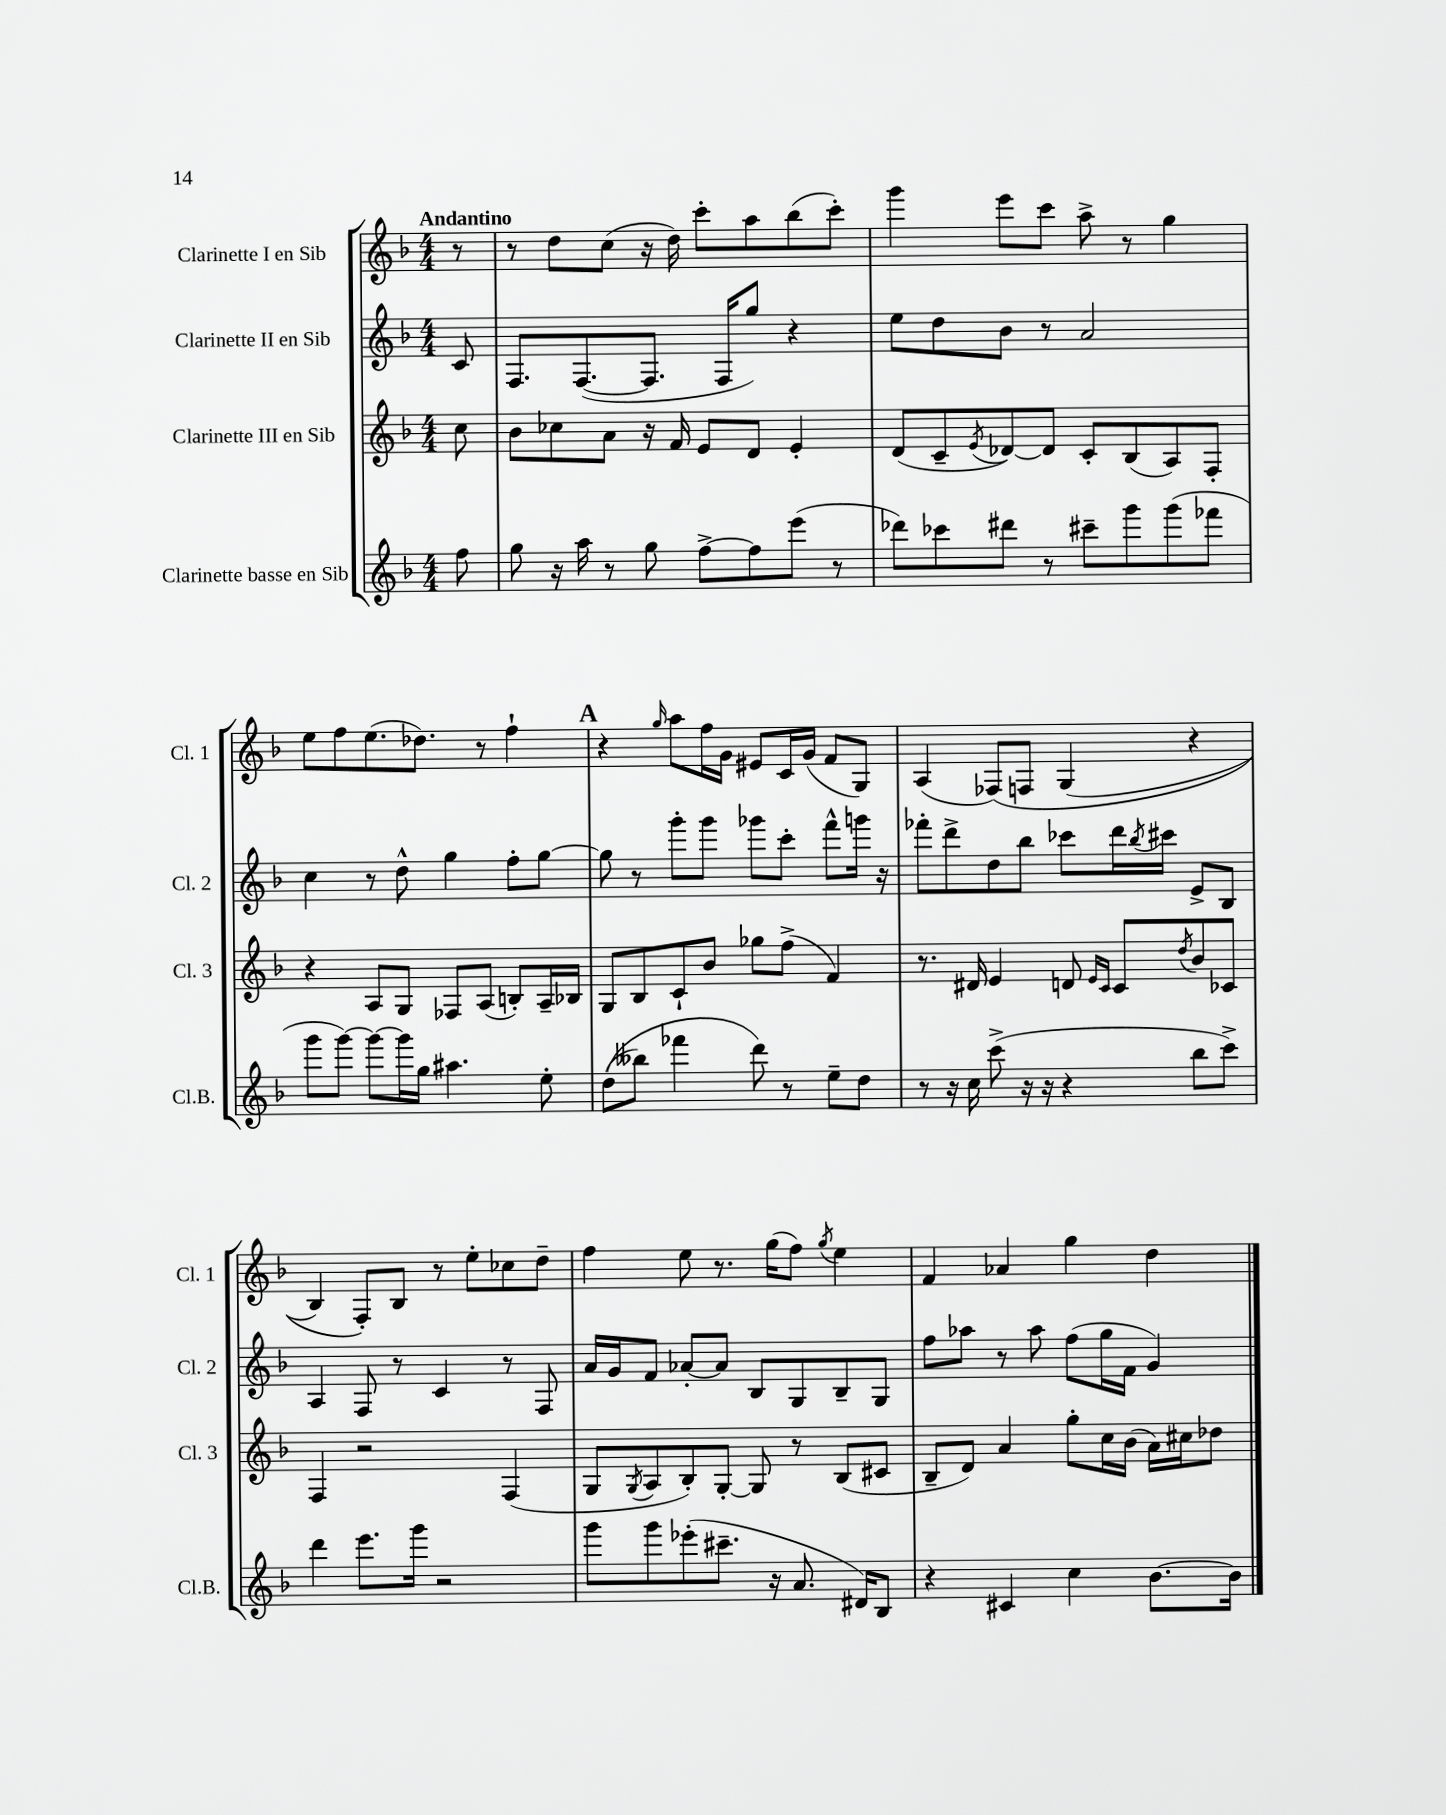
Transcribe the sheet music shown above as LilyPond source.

<<
\new StaffGroup <<
\new Staff = "s0" \with { instrumentName = "Clarinette I en Sib" shortInstrumentName = "Cl. 1" } {
    \clef treble \key f \major \numericTimeSignature \time 4/4 \partial 8 \tempo "Andantino"
    r8 |
    r8 d''8 c''8( r16 d''16) c'''8-. a''8 bes''8( c'''8-.) |
    g'''4 e'''8 c'''8 a''8-> r8 g''4 |
    e''8 f''8 e''8.( des''8.) r8 f''4-! |
    \mark \markup { \bold "A" } r4 \grace { g''16 } a''8 f''16 g'16 eis'8 c'16 g'16( f'8 g8) |
    a4( fes8)\( f8 g4( r4 |
    bes4) f8-.\) bes8 r8 e''8-. ces''8 d''8-- |
    f''4 e''8 r8. g''16( f''8) \acciaccatura { g''8 } e''4 |
    f'4 aes'4 g''4 d''4 \bar "|." |
}
\new Staff = "s1" \with { instrumentName = "Clarinette II en Sib" shortInstrumentName = "Cl. 2" } {
    \clef treble \key f \major \numericTimeSignature \time 4/4 \partial 8
    c'8 |
    f8. f8.~( f8. f16 g''8) r4 |
    e''8 d''8 bes'8 r8 a'2 |
    c''4 r8 d''8-^ g''4 f''8-. g''8~ |
    \mark \markup { \bold "A" } g''8 r8 g'''8-. g'''8 ges'''8 c'''8-. f'''8-^ g'''16 r16 |
    fes'''8-. d'''8-> d''8 bes''8 ces'''8 d'''16 \acciaccatura { bes''8 } cis'''16 e'8-> bes8 |
    a4 f8 r8 c'4 r8 f8 |
    a'16 g'16 f'8 aes'8~-. aes'8 bes8 g8 bes8-- g8 |
    f''8 aes''8 r8 aes''8 f''8( g''16 f'16 g'4) \bar "|." |
}
\new Staff = "s2" \with { instrumentName = "Clarinette III en Sib" shortInstrumentName = "Cl. 3" } {
    \clef treble \key f \major \numericTimeSignature \time 4/4 \partial 8
    c''8 |
    bes'8 ces''8 a'8 r16 f'16 e'8 d'8 e'4-. |
    d'8( c'8-- \acciaccatura { e'8 } des'8~) des'8 c'8-. bes8( a8) f8-. |
    r4 a8 g8 fes8 a8( b8-.) a16-- bes16 |
    \mark \markup { \bold "A" } g8 bes8 c'8-! bes'8 ges''8 f''8->( f'4) |
    r8. dis'16 e'4 d'8 \grace { e'16 c'16 } c'8 \acciaccatura { d''8 } bes'8 ces'8 |
    f4 r2 f4( |
    g8 \acciaccatura { g8 } a8 bes8-.) g8~-. g8 r8 bes8( cis'8 |
    bes8-- d'8) a'4 g''8-. c''16 bes'16( a'16) cis''16 des''8 \bar "|." |
}
\new Staff = "s3" \with { instrumentName = "Clarinette basse en Sib" shortInstrumentName = "Cl.B." } {
    \clef treble \key f \major \numericTimeSignature \time 4/4 \partial 8
    f''8 |
    g''8 r16 a''16 r8 g''8 f''8~-> f''8 e'''8( r8 |
    des'''8) ces'''8 dis'''8 r8 cis'''8-- g'''8 g'''8( fes'''8 |
    g'''8 g'''8~) g'''8~ g'''16 g''16 ais''4. e''8-. |
    \mark \markup { \bold "A" } d''8(\( beses''8) fes'''4 d'''8\) r8 e''8-- d''8 |
    r8 r16 c''16 c'''8->( r16 r16 r4 bes''8 c'''8->) |
    d'''4 e'''8. g'''16 r2 |
    g'''8 g'''8 ees'''8-.( cis'''8.-- r16 a'8. dis'16) bes8 |
    r4 cis'4 c''4 bes'8.~ bes'16 \bar "|." |
}
>>
>>
\layout { \context { \Score \remove "Bar_number_engraver" } }
